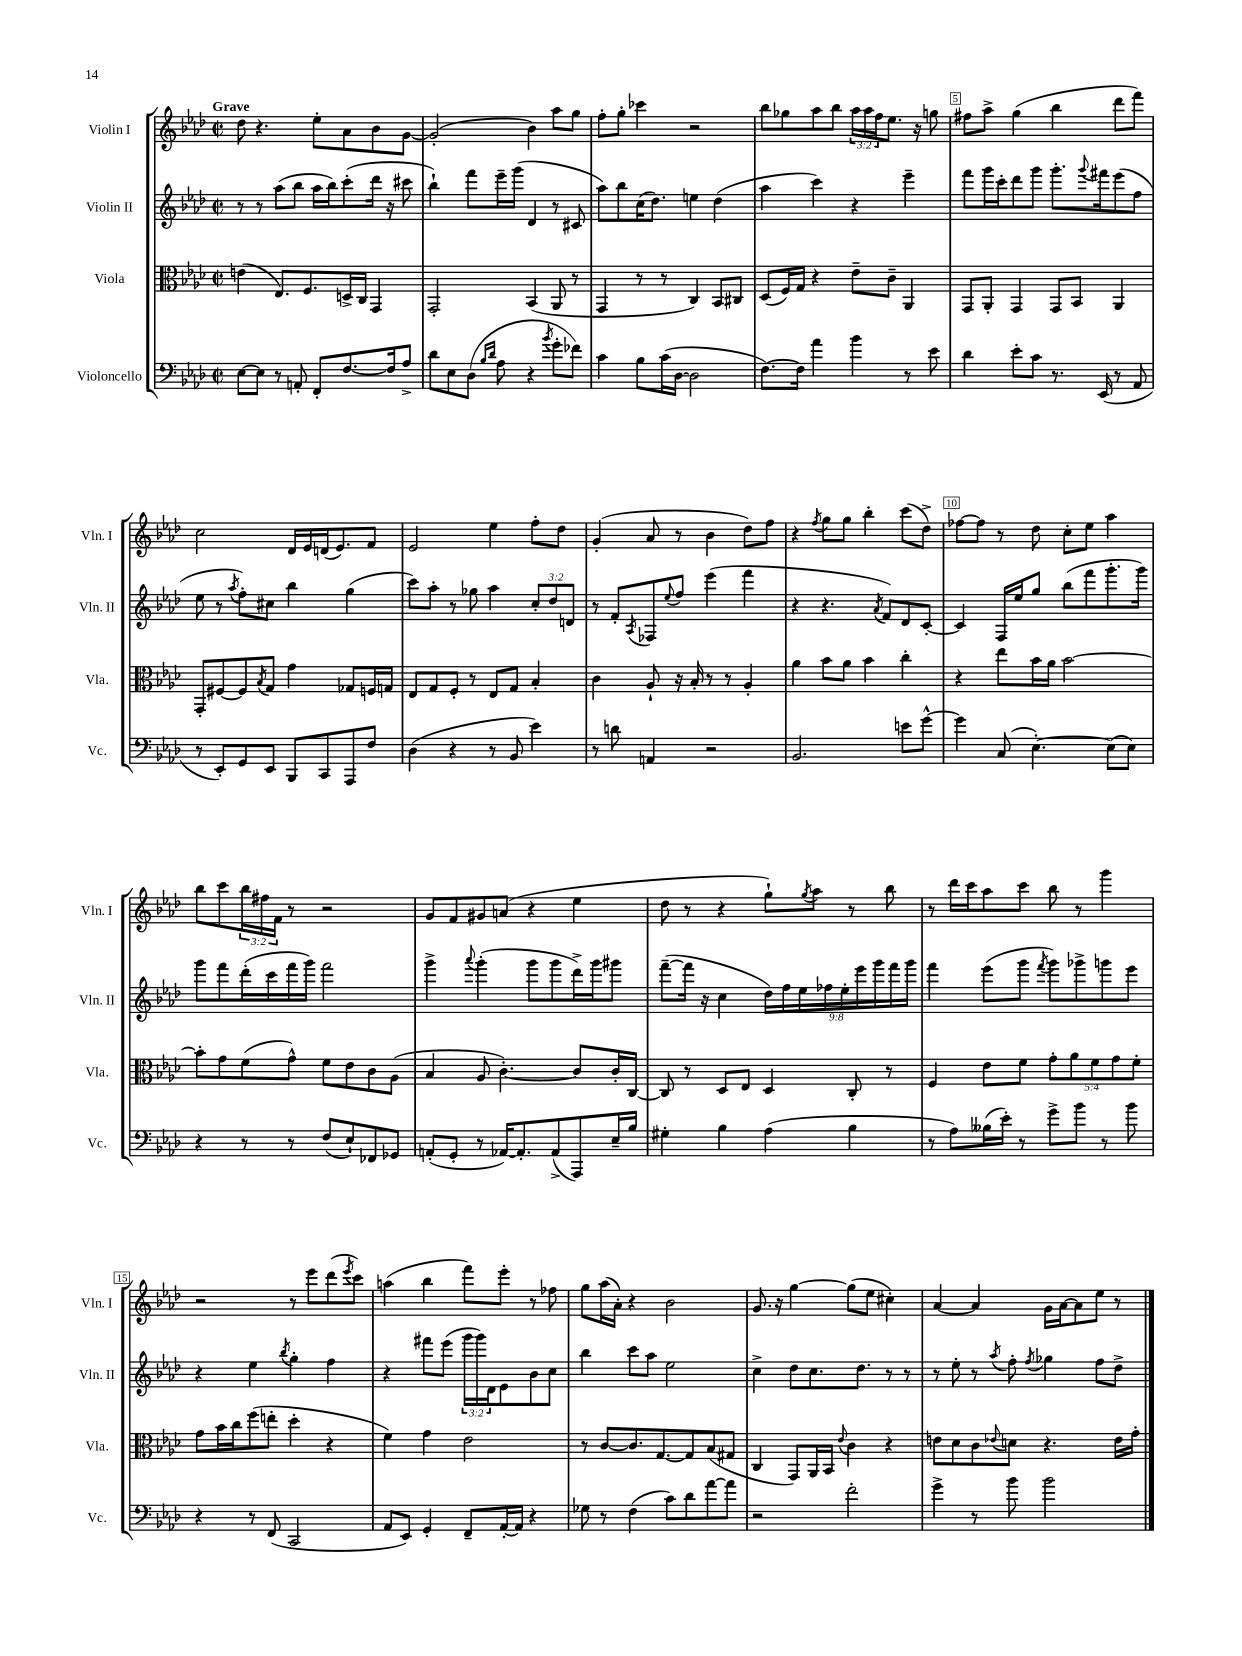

**kern	**kern	**kern	**kern
*staff4	*staff3	*staff2	*staff1
*clefF4	*clefC3	*clefG2	*clefG2
*k[b-e-a-d-]	*k[b-e-a-d-]	*k[b-e-a-d-]	*k[b-e-a-d-]
*M2/2	*M2/2	*M2/2	*M2/2
*met(c|)	*met(c|)	*met(c|)	*met(c|)
[8E-	(4e	8r	8dd-
8E-]	.	8r	4.r
8r	8.E-)	(8aa-	.
8AA'	.	8bb-	.
.	8.F	.	.
8FF'	.	16aa-	8ee-'
.	.	16bb-)	.
[8.F	16D^	(8ccc'	8a-
.	16C	.	.
.	4GG	16ddd-	8b-
16F]	.	16r	.
8A-^	.	8ccc#	[8g
=	=	=	=
8d-	2GG'	4bb-`)	(2g']
8E-	.	.	.
(8D-	.	8fff	.
16qqB-	.	.	.
16qqd-	.	.	.
8A-	.	16eee-~	.
.	.	(16ggg	.
4r	(4BB-	4d-	4b-)
8qb-	.	.	.
8g'	8AA-	8r	8aa-
8f-)	8r	8c#	8gg
=	=	=	=
4c	4GG	8aa-)	8ff'
.	.	8bb-	8gg'
8B-	8r	(16cc	4ccc-
.	.	8.dd-)	.
(16c	8r	.	.
[16D-	.	.	.
2D-]	4C)	4ee	2r
.	8BB-	(4dd-	.
.	8C#	.	.
=	=	=	=
[8.F)	(8D-	4aa-	8bb-
.	16F)	.	8gg-
16F]	16G	.	.
4a-	4r	4ccc)	8aa-
.	.	.	8bb-
4b-	8e-~	4r	24aa-
.	.	.	24aa-
.	.	.	24ff
.	8c~	.	8.ee-
8r	4AA-	4eee-~	.
.	.	.	16r
8e-	.	.	8gg
=	=	=	=
4d-	8GG	8fff	8ff#
.	8AA-'	16ggg	8aa-^
.	.	16ccc'	.
8e-'	4GG	8ddd-	(4gg
8c	.	8ggg	.
8.r	8GG	8.ggg'	4bb-
.	8BB-	.	.
.	.	8qqggg	.
(16EE-	.	16fff#	.
8r	4AA-	(8eee-	8ddd-
8AA-	.	8ff	8fff)
=	=	=	=
8r	8GG'	8ee-	2cc
8EE-')	[8F#	8r	.
.	.	8qaa-	.
8GG	8F#]	8ff')	.
.	8qB-	.	.
8EE-	8G	8cc#	.
8BBB-	4g	4bb-	16d-
.	.	.	16e-
8CC	.	.	(16d
.	.	.	8.e-)
8AAA-	8G-	(4gg	.
8F	16F	.	8f
.	16G	.	.
=	=	=	=
(4D-	8E-	8ccc)	2e-
.	8G	8aa-'	.
4r	8F'	8r	.
.	8r	8gg-	.
8r	8E-	4aa-	4ee-
8BB-	8G	.	.
4e-)	4B-'	12cc'	8ff'
.	.	12dd-	.
.	.	.	8dd-
.	.	12d	.
=	=	=	=
8r	4c	8r	(4g'
8d	.	8f'	.
.	.	8qA-	.
4AA	8A-`	8F-	8a-
.	.	8qqee-	.
.	16r	8ff	8r
.	16B-'	.	.
2r	8r	(4eee-	4b-
.	8r	.	.
.	4A-'	4fff	8dd-)
.	.	.	8ff
=	=	=	=
2.BB-	4a-	4r	4r
.	.	.	8qff
.	8b-	4.r	8gg
.	8a-	.	8gg
.	4b-	.	4bb-'
.	.	8qa-	.
.	.	8f)	.
8e	4cc'	8d-	(8ccc
[8g^^	.	[8c'	8dd-^)
=	=	=	=
4g]	4r	4c]	[8ff-
.	.	.	8ff-]
(8C	8ee-	16F	8r
.	.	16ee-	.
[4.E-')	16b-	8gg	8dd-
.	16a-	.	.
.	[2b-	(8bb-	8cc'
.	.	8fff	8ee-
(8E-]	.	8.ggg'	4aa-
8E-)	.	.	.
.	.	16ggg)	.
=	=	=	=
4r	8b-']	8ggg	8bb-
.	8g	8fff	8ccc
8r	(8f	(16ddd-'	24bb-
.	.	.	24ff#
.	.	16ccc	.
.	.	.	24f
8r	8g^^)	16fff	8r
.	.	16ggg)	.
(8F	8f	2fff	2r
8E-`)	8e-	.	.
8FF-	8c	.	.
8GG-	(8A-	.	.
=	=	=	=
(8AA'	4B-	4ggg^	8g
8GG'	.	.	8f
.	.	8qqaaa-	.
8r	8A-	(4ggg'	8g#
[16AA-)	[4.c')	.	(8a
8.AA-']	.	.	.
.	.	8ggg	4r
(8AA-^	.	8ggg	.
8AAA-)	8c]	16ddd-^)	4ee-
.	.	16ggg	.
16E-~	16c'	8ggg#	.
16B-	[16C	.	.
=	=	=	=
4G#'	8C]	([8fff~	8dd-
.	8r	16fff]	8r
.	.	16r	.
4B-	8D-	4cc	4r
.	8E-	.	.
(4A-	4D-	18dd-)	8gg`)
.	.	18ff	.
.	.	18ee-	.
.	.	.	8qgg
.	.	.	8aa-
.	.	18ff-	.
.	.	18ee-'	.
4B-	8C'	.	8r
.	.	18eee-	.
.	.	18ggg	.
.	8r	.	8bb-
.	.	18fff	.
.	.	18ggg	.
=	=	=	=
8r	4F	4fff	8r
8A-)	.	.	16ddd-
.	.	.	16ccc
(16B--	8e-	(8eee-	8aa-
16e-')	.	.	.
8r	8f	8ggg	8ccc
.	.	8qfff	.
8g^	10g'	8ggg)	8bb-
.	10a-	.	.
8b-	.	8ggg-^	8r
.	10f	.	.
8r	.	8ggg	4ggg
.	10g	.	.
8b-	.	8eee-	.
.	10f'	.	.
=	=	=	=
4r	8g	4r	2r
.	16b-	.	.
.	16cc	.	.
8r	(8ff	4ee-	.
(8FF	8ee'	.	.
.	.	8qbb-	.
2CC	4dd-'	4gg'	8r
.	.	.	8eee-
.	4r	4ff	(8ddd-
.	.	.	8qeee-
.	.	.	8ccc)
=	=	=	=
8AA-	4f)	4r	(4aa
8EE-)	.	.	.
4GG'	4g	8fff#	4bb-
.	.	(8eee-	.
8FF~	2e-	24ggg	8fff)
.	.	24ggg)	.
.	.	24d-	.
[16AA-'	.	8e-	8eee-'
16AA-]	.	.	.
4r	.	8b-	8r
.	.	8cc	8ff-
=	=	=	=
8G-	8r	4bb-	8gg
8r	[8c	.	(16aa-
.	.	.	16a-')
(4F	8.c]	8ccc	4r
.	.	8aa-	.
.	[8.G	.	.
8c)	.	2ee-	2b-
8d-	8G]	.	.
[8a-	(8B-	.	.
8a-]	8G#	.	.
=	=	=	=
2r	4C	4cc^	8.g
.	.	.	16r
.	8GG)	8dd-	[4gg
.	16AA-	8.cc	.
.	16BB-	.	.
.	8qqe-	.	.
2f'	4c	.	(8gg]
.	.	8.dd-	.
.	.	.	8ee-
.	4r	8r	4cc#')
.	.	8r	.
=	=	=	=
4g^	8e	8r	[4a-
.	8d-	8ee-'	.
8r	8c	8r	4a-]
.	8qqe-	8qaa-	.
8b-	8d	8ff'	.
.	.	8qff	.
2b-	4.r	4gg-	16g
.	.	.	[16a-
.	.	.	8a-]
.	.	8ff	8ee-
.	16e-	8dd-^	8r
.	16g'	.	.
==	==	==	==
*-	*-	*-	*-
